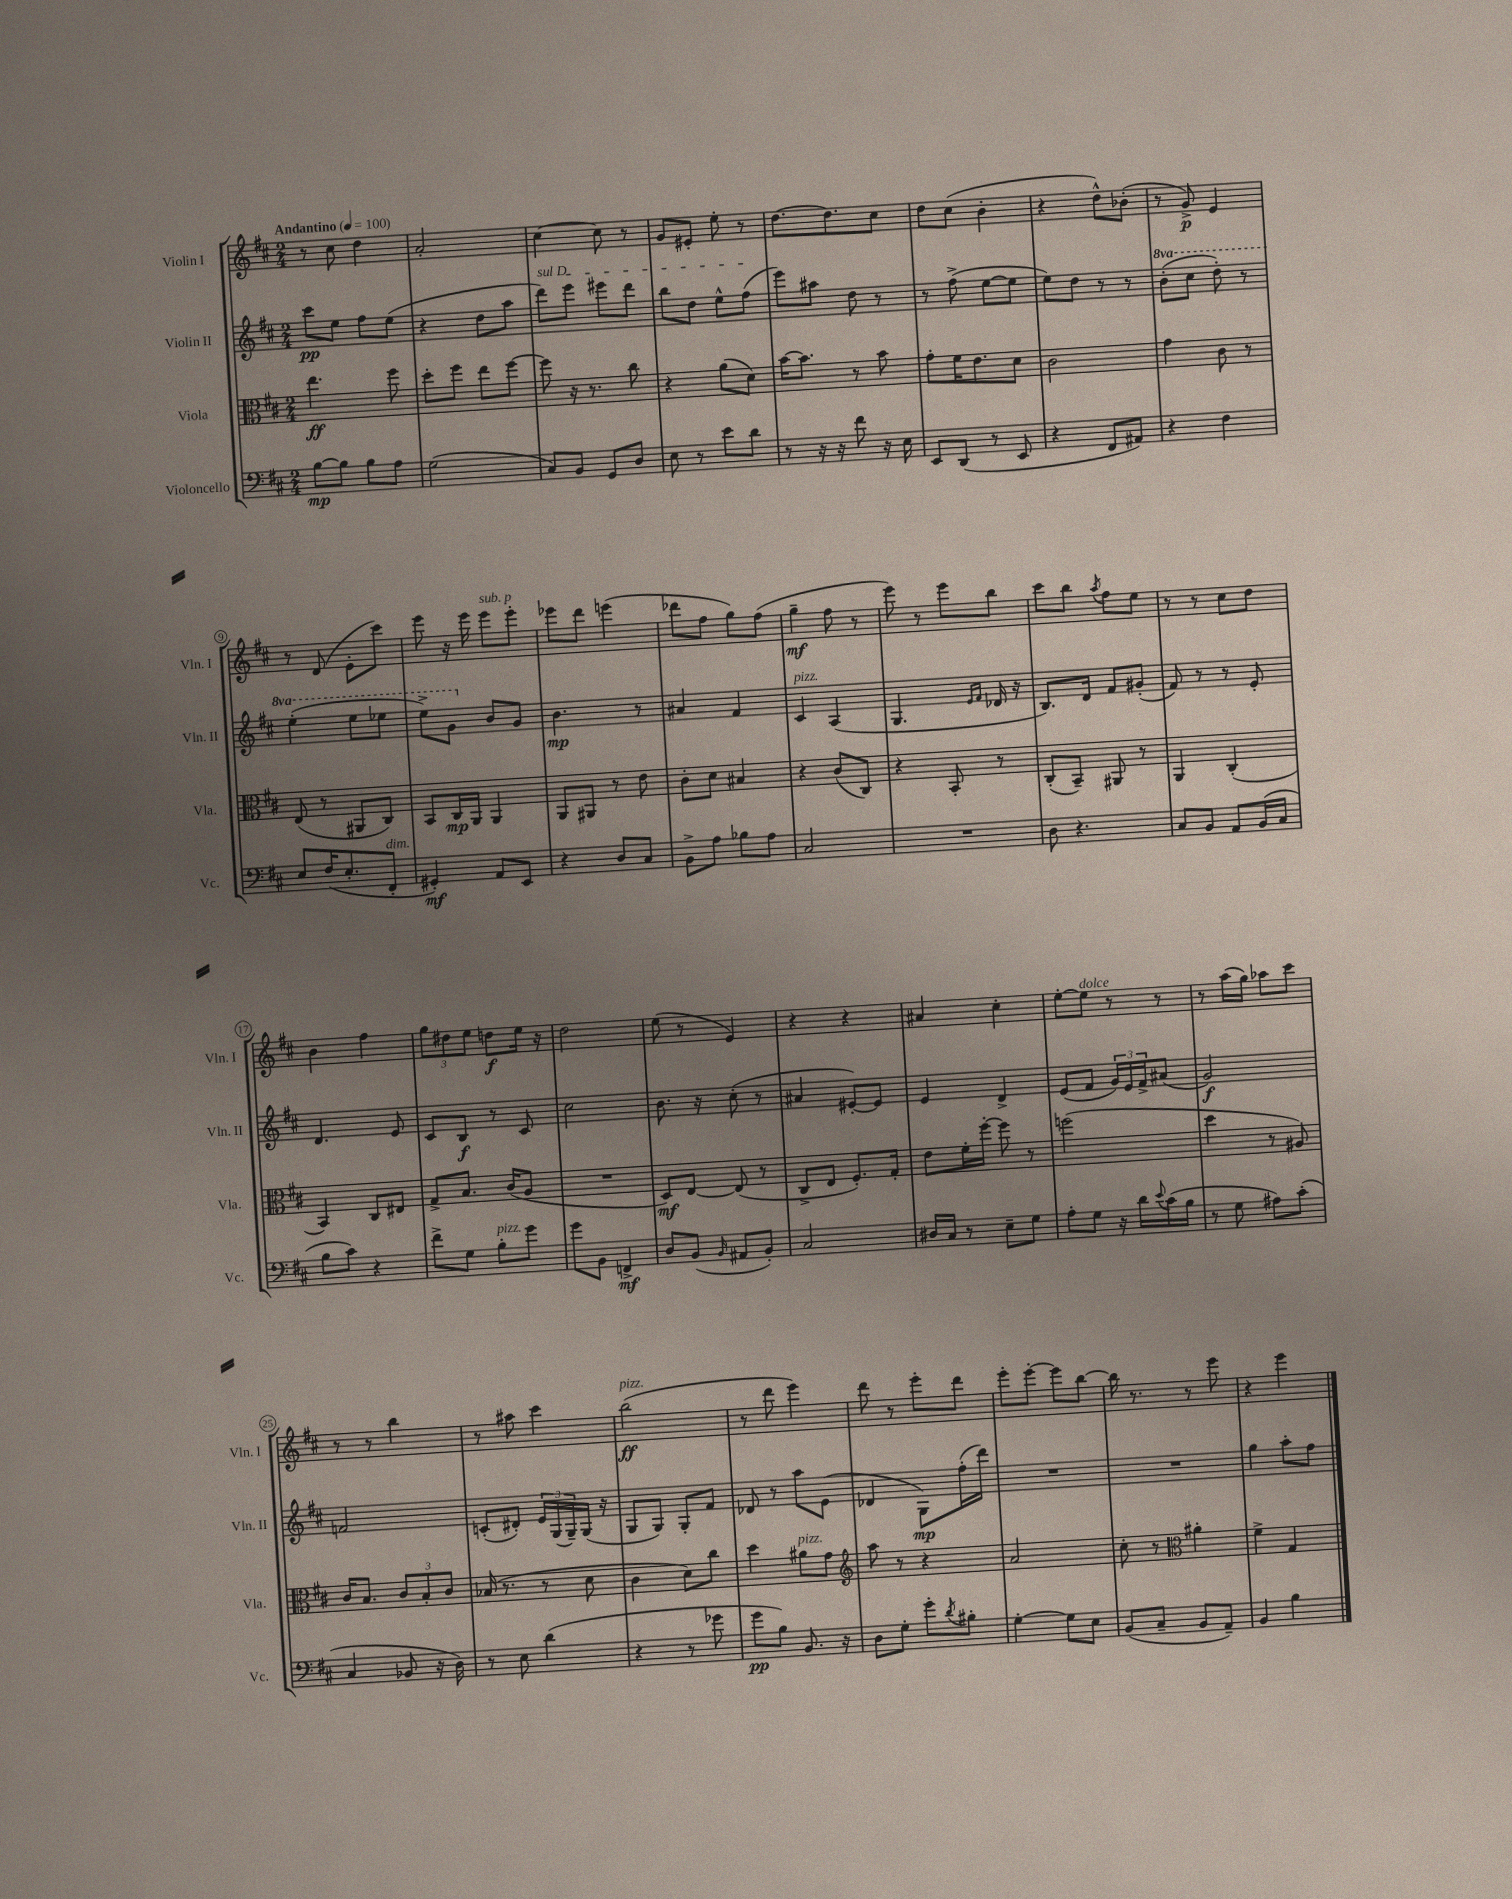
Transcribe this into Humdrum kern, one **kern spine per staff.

**kern	**dynam	**kern	**dynam	**kern	**dynam	**kern	**dynam
*part4	*part4	*part3	*part3	*part2	*part2	*part1	*part1
*staff4	*staff4	*staff3	*staff3	*staff2	*staff2	*staff1	*staff1
*I"Violoncello	*	*I"Viola	*	*I"Violin II	*	*I"Violin I	*
*I'Vc.	*	*I'Vla.	*	*I'Vln. II	*	*I'Vln. I	*
*clefF4	*	*clefC3	*	*clefG2	*	*clefG2	*
*k[f#c#]	*	*k[f#c#]	*	*k[f#c#]	*	*k[f#c#]	*
*M2/4	*	*M2/4	*	*M2/4	*	*M2/4	*
*MM100	*	*MM100	*	*MM100	*	*MM100	*
=1	=1	=1	=1	=1	=1	=1	=1
!	!	!	!	!	!	!LO:TX:a:B:t=Andantino	!
[8B\L	mp	4.ee\	ff	8ccc#\L	pp	8r	.
8B\J]	.	.	.	8ee\J	.	8cc#\	.
8B\L	.	.	.	8ff#\L	.	4dd\	.
8A\J	.	8ff#\	.	(8ee\J	.	.	.
=2	=2	=2	=2	=2	=2	=2	=2
(2G\	.	8dd'\L	.	4r	.	2a'/	.
.	.	8ff#\J	.	.	.	.	.
.	.	8ee\L	.	8dd\L	.	.	.
.	.	[8ff#\J	.	8aa\J	.	.	.
=3	=3	=3	=3	=3	=3	=3	=3
!	!	!	!	!LO:TX:a:i:t=sul D	!	!	!
8C#/L)	.	8ff#\]	.	8ddd\L)	.	[4cc#\	.
8BB/J	.	16r	.	8eee\J	.	.	.
.	.	8.r	.	.	.	.	.
8GG/L	.	.	.	8eee#X\L	.	8cc#\]	.
8D/J	.	8cc#\	.	8ddd\J	.	8r	.
=4	=4	=4	=4	=4	=4	=4	=4
8E\	.	4r	.	8bb\L	.	8g/L	.
8r	.	.	.	8dd\J	.	8e#X'/J	.
8e\L	.	(8a\L	.	8ee^^\L	.	8ee'\	.
8d\J	.	8d\J)	.	(8ff#\J	.	8r	.
=5	=5	=5	=5	=5	=5	=5	=5
8r	.	[16b\KL	.	8eee\L)	.	[8.dd\L	.
.	.	8.b\J]	.	.	.	.	.
16r	.	.	.	8aa#X\J	.	.	.
16r	.	.	.	.	.	8.dd\]	.
8f#\	.	8r	.	8dd\	.	.	.
16r	.	8b\	.	8r	.	8cc#\J	.
16E\	.	.	.	.	.	.	.
=6	=6	=6	=6	=6	=6	=6	=6
8EE/L	.	8g'\L	.	8r	.	8dd\L	.
(8DD/J	.	16f#\K	.	(8ff#^\	.	(8cc#\J	.
.	.	8.e\	.	.	.	.	.
8r	.	.	.	[8ee\L	.	4b'\	.
8EE/	.	8d\J	.	8ee\J]	.	.	.
=7	=7	=7	=7	=7	=7	=7	=7
4r	.	2c#\	.	8ee\L)	.	4r	.
.	.	.	.	8dd\J	.	.	.
8FF#/L	.	.	.	8r	.	8dd^^\L)	.
8AA#X/J)	.	.	.	8r	.	(8b-X'\J	.
=8	=8	=8	=8	=8	=8	=8	=8
*	*	*	*	*8va	*	*	*
4r	.	4g\	.	(8bb'\L	.	8r	.
.	.	.	.	8ccc#\J	.	8g^/)	p
4F#\	.	8c#\	.	8ddd'\)	.	4e/	.
.	.	8r	.	8r	.	.	.
!!LO:LB:g=z
=9	=9	=9	=9	=9	=9	=9	=9
8E/L	.	(8E/	.	(4eee'\	.	8r	.
(16F#/K	.	8r	.	.	.	(8d/	.
8.E'/	.	.	.	.	.	.	.
.	.	8AA#X/L	.	8eee\L	.	8e'\L	.
!LO:TX:a:i:t=dim.	!	!	!	!	!	!	!
8FF#'/J	.	8C#/J)	.	8eee-X\J	.	8ccc#\J)	.
=10	=10	=10	=10	=10	=10	=10	=10
4GG#X'/)	mf	8BB/L	.	8eee^\L)	.	8eee\	.
.	.	16C#/L	mp	8gg\J	.	16r	.
.	.	16AA/JJ	.	.	.	16eee\	.
*	*	*	*	*X8va	*	*	*
!	!	!	!	!	!	!LO:TX:a:i:t=sub. p	!
8AA/L	.	4AA/	.	8b/L	.	8eee\L	.
8EE/J	.	.	.	8g/J	.	8eee'\J	.
=11	=11	=11	=11	=11	=11	=11	=11
4r	.	8AA/L	.	4.b\	mp	8eee-X\L	.
.	.	8AA#X/J	.	.	.	8ddd\J	.
8D/L	.	8r	.	.	.	(4eeen\	.
8C#/J	.	8e\	.	8r	.	.	.
=12	=12	=12	=12	=12	=12	=12	=12
8BB^\L	.	8c#'\L	.	4a#X/	.	8ddd-X\L	.
8A\J	.	8d\J	.	.	.	8ff#\J	.
8B-X\L	.	4B#X/	.	4f#/	.	8gg\L)	.
8A\J	.	.	.	.	.	(8ff#\J	.
=13	=13	=13	=13	=13	=13	=13	=13
!	!	!	!	!LO:TX:a:i:t=pizz.	!	!	!
2C#/	.	4r	.	4c#/	.	4gg~\	mf
.	.	(8c#/L	.	(4A/	.	8ff#\	.
.	.	8C#/J)	.	.	.	8r	.
=14	=14	=14	=14	=14	=14	=14	=14
2r	.	4r	.	4.G/	.	8eee\)	.
.	.	.	.	.	.	8r	.
.	.	8BB'/	.	.	.	8eee\L	.
.	.	.	.	16qqe/LL	.	.	.
.	.	.	.	16qqf#/JJ	.	.	.
.	.	8r	.	16d-X/	.	8bb\J	.
.	.	.	.	16r	.	.	.
=15	=15	=15	=15	=15	=15	=15	=15
8D\	.	(8C#'/L	.	8.B/L)	.	8ccc#\L	.
4.r	.	8BB~/J)	.	.	.	8bb\J	.
.	.	.	.	16d/Jk	.	.	.
.	.	.	.	.	.	8qaa/	.
.	.	8AA#X/	.	8f#/L	.	8ff#\L	.
.	.	8r	.	(8g#X'/J	.	8ee\J	.
=16	=16	=16	=16	=16	=16	=16	=16
8C#/L	.	4AA/	.	8f#/)	.	8r	.
8BB/J	.	.	.	8r	.	8r	.
8AA/L	.	(4C#'/	.	8r	.	8cc#\L	.
(16BB/L	.	.	.	8e'/	.	8dd\J	.
16C#/JJ	.	.	.	.	.	.	.
!!LO:LB:g=z
=17	=17	=17	=17	=17	=17	=17	=17
8B\L	.	4BB/)	.	4.d/	.	4b\	.
8c#\J)	.	.	.	.	.	.	.
4r	.	8C#/L	.	.	.	4ff#\	.
.	.	8E#X/J	.	8e/	.	.	.
=18	=18	=18	=18	=18	=18	=18	=18
8f#^\L	.	8G^/L	.	8c#/L	.	12gg\L	.
.	.	.	.	.	.	12dd#X\	.
8G\J	.	8.B/J	.	8B/J	f	.	.
.	.	.	.	.	.	12ee\J	.
!LO:TX:a:i:t=pizz.	!	!	!	!	!	!	!
8B'\L	.	.	.	8r	.	8ddn\L	f
.	.	(16c#/KL	.	.	.	.	.
8g\J	.	8A/J	.	8c#/	.	16ee\Jk	.
.	.	.	.	.	.	16r	.
=19	=19	=19	=19	=19	=19	=19	=19
8g\L	.	2r	.	2cc#\	.	2dd\	.
8BB\J	.	.	.	.	.	.	.
4FFn^/	mf	.	.	.	.	.	.
=20	=20	=20	=20	=20	=20	=20	=20
8D/L	.	8D/L)	mf	8.b\	.	(8ee\	.
(8BB/J	.	[8E/J	.	.	.	8r	.
.	.	.	.	16r	.	.	.
16qqBB/	.	.	.	.	.	.	.
8AA#X/L	.	(8E/]	.	(8cc#'\	.	4e/)	.
8BB'/J)	.	8r	.	8r	.	.	.
=21	=21	=21	=21	=21	=21	=21	=21
2C#/	.	8C#^/L	.	4a#X/	.	4r	.
.	.	8E/J	.	.	.	.	.
.	.	8.F#'/L)	.	[8e#X'/L)	.	4r	.
.	.	.	.	8e#/J]	.	.	.
.	.	16G'/Jk	.	.	.	.	.
=22	=22	=22	=22	=22	=22	=22	=22
16D#X/LL	.	8e\L	.	4e/	.	4a#X/	.
16C#/JJ	.	.	.	.	.	.	.
8r	.	16f#'\L	.	.	.	.	.
.	.	[16ff#'\JJ	.	.	.	.	.
8E~\L	.	8ff#\]	.	4d^/	.	4cc#'\	.
8G\J	.	8r	.	.	.	.	.
=23	=23	=23	=23	=23	=23	=23	=23
8A'\L	.	(2ffn\	.	(8e/L	.	[8ee'\L	.
!	!	!	!	!	!	!LO:TX:a:i:t=dolce	!
8G\J	.	.	.	8f#/J	.	8ee\J]	.
16r	.	.	.	24g/LL)	.	8r	.
.	.	.	.	24e/	.	.	.
16d\LL	.	.	.	.	.	.	.
.	.	.	.	24f#^/J	.	.	.
8qqe/	.	.	.	.	.	.	.
(16c#\	.	.	.	(8a#X/J	.	8r	.
16B\JJ	.	.	.	.	.	.	.
=24	=24	=24	=24	=24	=24	=24	=24
8r	.	4dd\	.	2g/)	f	8r	.
8G\	.	.	.	.	.	(16aa\LL	.
.	.	.	.	.	.	16gg\JJ)	.
8A#X\L)	.	8r	.	.	.	8aa-X\L	.
(8c#'\J	.	8A#X/)	.	.	.	8ccc#\J	.
!!LO:LB:g=z
=25	=25	=25	=25	=25	=25	=25	=25
4C#/	.	16c#/KL	.	2fn/	.	8r	.
.	.	8.B/J	.	.	.	.	.
.	.	.	.	.	.	8r	.
8BB-X/	.	12c#/L	.	.	.	4bb\	.
.	.	12B'/	.	.	.	.	.
16r	.	.	.	.	.	.	.
.	.	12c#/J	.	.	.	.	.
16D\)	.	.	.	.	.	.	.
=26	=26	=26	=26	=26	=26	=26	=26
8r	.	(16B-X/	.	(8cn'/L	.	8r	.
.	.	8.r	.	.	.	.	.
8E\	.	.	.	8d#X'/J)	.	8aa#X\	.
(4d\	.	8r	.	24e/LL	.	4ccc#\	.
.	.	.	.	(24G/	.	.	.
.	.	.	.	24G~/)	.	.	.
.	.	8d\	.	(16G/JJ	.	.	.
.	.	.	.	16r	.	.	.
=27	=27	=27	=27	=27	=27	=27	=27
!	!	!	!	!	!	!LO:TX:a:i:t=pizz.	!
4r	.	4c#\	.	8G/L	.	(2bb\	ff
.	.	.	.	8G/J)	.	.	.
8r	.	8d\L)	.	8G'/L	.	.	.
8g-X\	.	8cc#\J	.	8f#/J	.	.	.
=28	=28	=28	=28	=28	=28	=28	=28
8g\L	pp	4dd\	.	8d-X/	.	8r	.
8B\J)	.	.	.	8r	.	8ddd\	.
!	!	!LO:TX:a:i:t=pizz.	!	!	!	!	!
8.BB/	.	8a#X\L	.	8aa\L	.	4eee\)	.
.	.	8g\J	.	(8e\J	.	.	.
16r	.	.	.	.	.	.	.
=29	=29	=29	=29	=29	=29	=29	=29
*	*	*clefG2	*	*	*	*	*
8D\L	.	8aa\	.	4d-X/	.	8ddd\	.
8G'\J	.	8r	.	.	.	8r	.
8g'\L	.	4r	.	8G\L)	mp	8eee'\L	.
8qd/	.	.	.	.	.	.	.
8B#X'\J	.	.	.	(16ff#'\L	.	8ddd\J	.
.	.	.	.	16ddd\JJ)	.	.	.
=30	=30	=30	=30	=30	=30	=30	=30
[4G'\	.	2a/	.	2r	.	8eee'\L	.
.	.	.	.	.	.	[8eee'\J	.
8G\L]	.	.	.	.	.	8eee\L]	.
8E\J	.	.	.	.	.	[8bb\J	.
=31	=31	=31	=31	=31	=31	=31	=31
(8BB/L	.	8cc#'\	.	2r	.	16bb\]	.
.	.	.	.	.	.	8.r	.
8C#~/J	.	8r	.	.	.	.	.
*	*	*clefC3	*	*	*	*	*
8BB/L	.	4a#X'\	.	.	.	8r	.
8AA~/J)	.	.	.	.	.	8eee\	.
=32	=32	=32	=32	=32	=32	=32	=32
4BB/	.	4f#^\	.	4gg\	.	4r	.
4B\	.	4G/	.	8aa'\L	.	4eee\	.
.	.	.	.	8ff#\J	.	.	.
==	==	==	==	==	==	==	==
*-	*-	*-	*-	*-	*-	*-	*-
